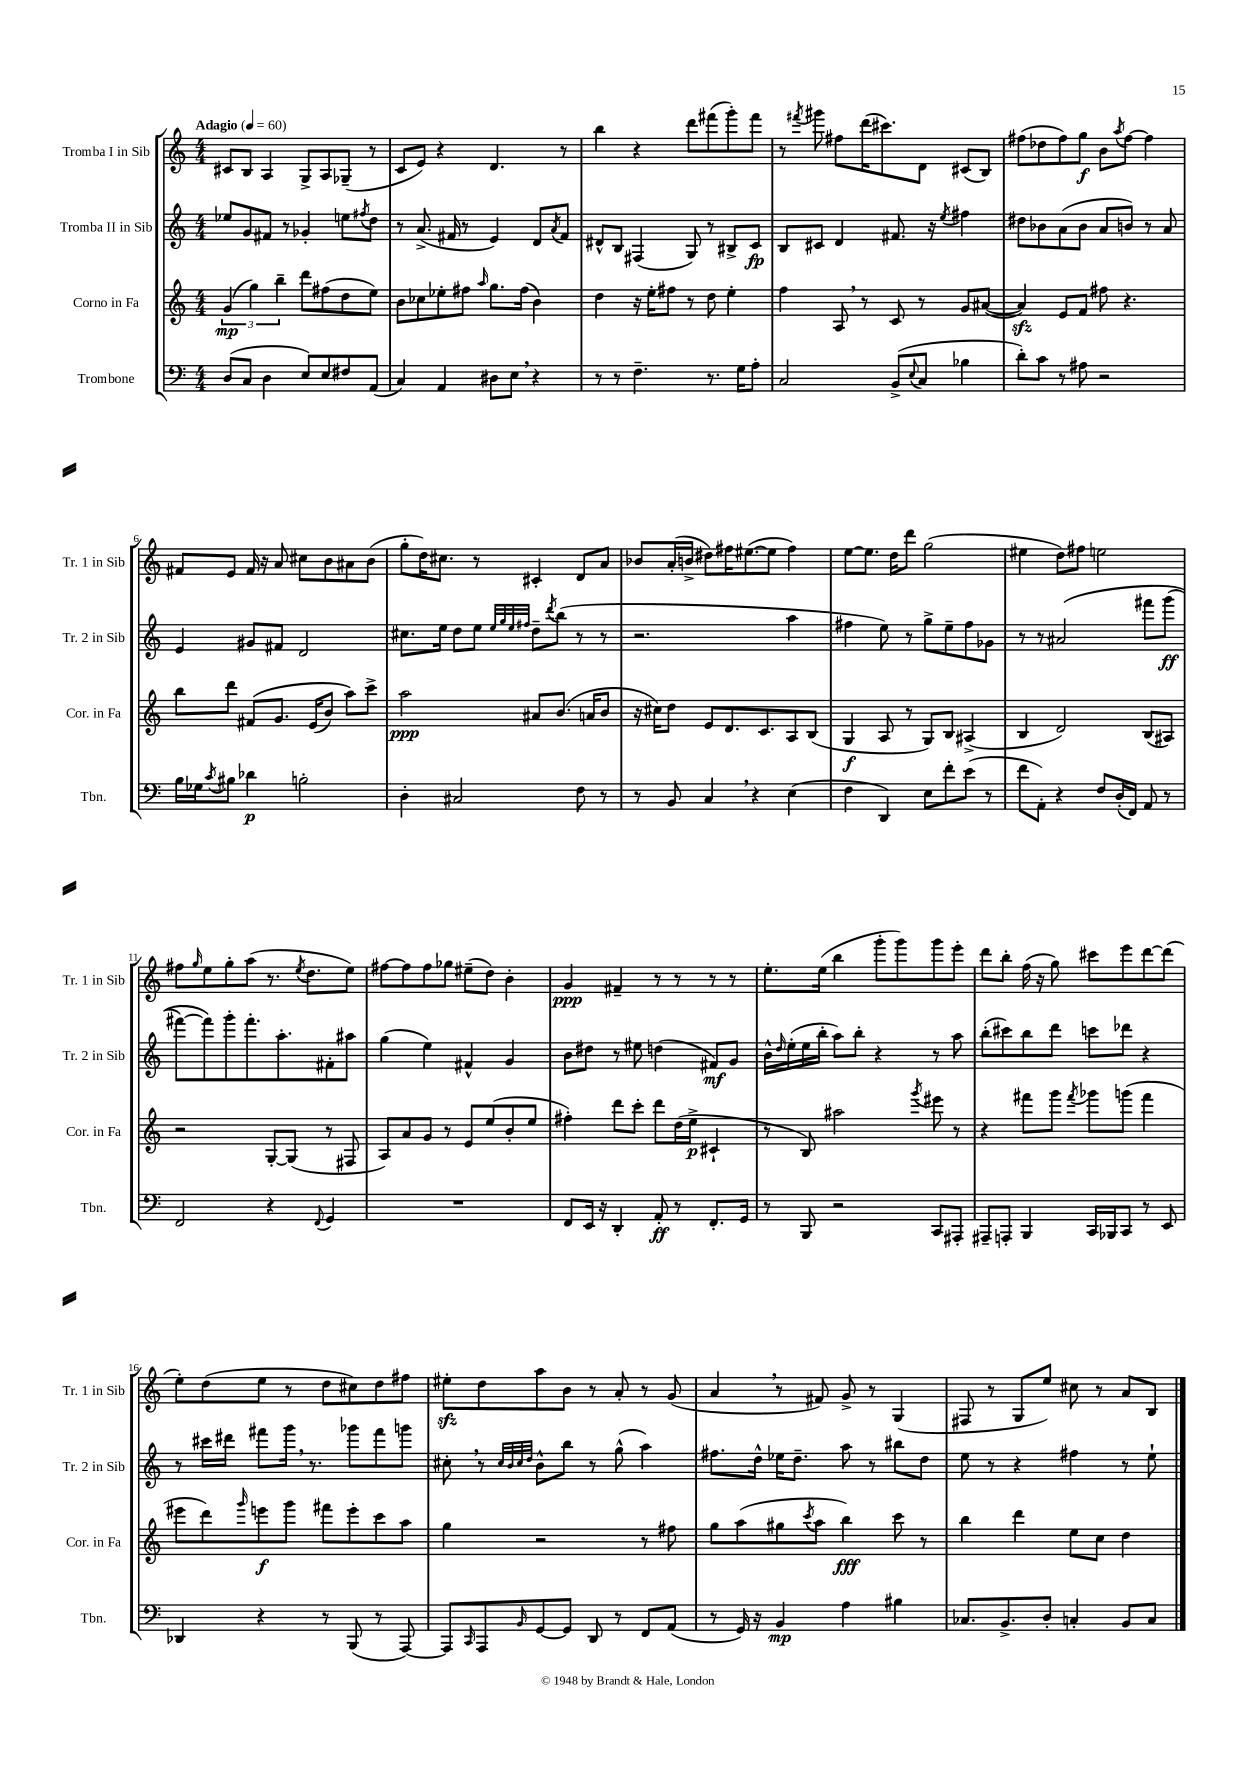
<<
\new StaffGroup <<
\new Staff = "s0" \with { instrumentName = "Tromba I in Sib" shortInstrumentName = "Tr. 1 in Sib" } {
    \clef treble \key c \major \numericTimeSignature \time 4/4 \tempo "Adagio" 4 = 60
    cis'8 b8 a4 g8-> a8 ges8--( r8 |
    c'8 e'8) r4 d'4. r8 |
    b''4 r4 d'''8 fis'''8( g'''8-.) fis'''8 |
    r8 \acciaccatura { fis'''8 } gis'''8 fis''8 d'''16( cis'''8.) d'8 cis'8( b8) |
    fis''8( des''8 fis''8) g''8\f b'8 \acciaccatura { a''8 } fis''8~ fis''4 |
    fis'8 e'8 fis'16 r16 a'8 cis''8 b'8 ais'8 b'8( |
    g''8-. d''16) cis''8. r8 cis'4-. d'8 a'8 |
    bes'8 a'16-.( b'16-> dis''8) fis''16 eis''8.~( eis''8 fis''4) |
    e''8~ e''8. d''16 d'''8 g''2( |
    eis''4 d''8) fis''8 e''2 |
    fis''8 \grace { g''16 } e''8 g''8-. a''8( r8. \acciaccatura { e''8 } d''8. e''8) |
    fis''8~ fis''8 fis''8 ges''8 eis''8--( d''8) b'4-. |
    g'4\ppp fis'4-- r8 r8 r8 r8 |
    e''8.-. e''16( b''4 g'''8-. g'''8) g'''8 e'''8-. |
    d'''8 b''8-. f''16( r16 g''8) cis'''8 e'''8 d'''8~ d'''8( |
    e''8-.) d''8( e''8 r8 d''8 cis''8) d''8 fis''8 |
    eis''8-.\sfz d''8 a''8 b'8 r8 a'8-. r8 g'8( |
    a'4 \breathe r8 fis'8) g'8-> r8 g4( |
    fis8 r8 g8 e''8) cis''8 r8 a'8 b8 \bar "|." |
}
\new Staff = "s1" \with { instrumentName = "Tromba II in Sib" shortInstrumentName = "Tr. 2 in Sib" } {
    \clef treble \key c \major \numericTimeSignature \time 4/4
    ees''8 g'8 fis'8 r8 ges'4-. e''8 \acciaccatura { fis''8 } d''8 |
    r8 a'8.->( fis'16 r8 e'4) d'8 \acciaccatura { a'8 } fis'8 |
    dis'8-^ b8 fis4( g8) r8 bis8-> c'8\fp |
    b8 cis'8 d'4 fis'8. r16 \acciaccatura { e''8 } fis''4 |
    dis''8 bes'8 a'8( bes'8 a'8 b'8) r8 a'8 |
    e'4 gis'8 fis'8 d'2 |
    cis''8. e''16 d''8 e''8 \grace { e''32 g''32 e''32 fis''32 } d''8-- \acciaccatura { d'''8 } b''8( r8 r8 |
    r2. a''4 |
    fis''4 e''8) r8 g''8-> e''8-- fis''8 ges'8 |
    r8 r8 ais'2\( fis'''8 g'''8\ff( |
    fis'''8~) fis'''8\) g'''8-. fis'''8.-. a''8.-. fis'8-. ais''8 |
    g''4( e''4) fis'4-^ g'4 |
    b'8 dis''8 r8 eis''8 d''4( fis'8\mf) g'8 |
    b'16-^ \grace { d''16 } e''16-.( e''16 b''16-. a''8) b''8-. r4 r8 a''8 |
    b''8-.( cis'''8) b''8 d'''8 c'''8 des'''8 r4 |
    r8 cis'''16 dis'''16 fis'''8 g'''16 \breathe r8. ges'''8 fis'''8 g'''8 |
    cis''8-. \breathe r8 \grace { cis''32 b'32 cis''32 d''32 } b'8-^ b''8 r8 g''8-^( a''4) |
    fis''8. d''16-^ ees''16 d''8.-- a''8 r8 bis''8 d''8 |
    e''8 r8 r4 fis''4 r8 e''8-! \bar "|." |
}
\new Staff = "s2" \with { instrumentName = "Corno in Fa" shortInstrumentName = "Cor. in Fa" } {
    \clef treble \key c \major \numericTimeSignature \time 4/4
    \tuplet 3/2 { g'4\mp( g''4) b''4-- } d'''8 fis''8( d''8 e''8) |
    b'8 ces''8 ees''8-. fis''8 \grace { a''16 } g''8. fis''16( b'4) |
    d''4 r16 e''16-. fis''8 r8 d''8 e''4-. |
    f''4 a8 \breathe r8 c'8 r8 g'8 ais'8~( |
    ais'4\sfz) e'8 f'8 fis''8 r4. |
    b''8 d'''8 fis'8\( g'8. e'16( b'8) a''8\) c'''8-> |
    a''2\ppp ais'8 b'8.( a'16 b'8 |
    r16 cis''16) d''8 e'8 d'8. c'8. a8 b8( |
    g4\f a8 r8 g8) b8 ais4->( |
    b4 d'2) b8( ais8) |
    r2 g8~-. g8( r8 fis8 |
    a8) a'8 g'8 r8 e'8 e''8( b'8-. e''8 |
    fis''4-.) d'''8 c'''8-. d'''8 d''16( e''16->\p cis'4-! |
    r8 b8) ais''2 \acciaccatura { g'''8 } eis'''8 r8 |
    r4 fis'''8 g'''8 \acciaccatura { fis'''8 } ges'''8 g'''8( fis'''4 |
    eis'''8 d'''8) \grace { g'''16 } e'''8\f g'''8 fis'''8 e'''8-. c'''8 a''8 |
    g''4 r2 r8 fis''8 |
    g''8 a''8( gis''8 \acciaccatura { c'''8 } a''8 b''4\fff) c'''8 r8 |
    b''4 d'''4 e''8 c''8 d''4 \bar "|." |
}
\new Staff = "s3" \with { instrumentName = "Trombone" shortInstrumentName = "Tbn." } {
    \clef bass \key c \major \numericTimeSignature \time 4/4
    d8( c8 d4 e8) e8 fis8 a,8( |
    c4) a,4 dis8 e8 \breathe r4 |
    r8 r8 f4.-- r8. g16 a8-. |
    c2 b,8->( \appoggiatura { e8 } c8 bes4 |
    d'8-.) c'8 r8 ais8 r2 |
    b16 ges16 \acciaccatura { c'8 } bis8 des'4\p b2-. |
    d4-. cis2 f8 r8 |
    r8 b,8 c4 \breathe r4 e4( |
    f4 d,4) e8 f'8-. e'8( r8 |
    f'8 a,8-.) r4 f8 d16-.( f,16) a,8 r8 |
    f,2 r4 \appoggiatura { f,8 } g,4 |
    R1 |
    f,8 e,16 r16 d,4-. a,8-.\ff r8 f,8.-. g,16 |
    r8 b,,8 r2 c,8 ais,,8-. |
    ais,,8-- a,,8-. b,,4 c,16 bes,,16 c,8 r8 e,8 |
    des,4 r4 r8 b,,8( r8 a,,8~) |
    a,,8 \grace { c,16 } a,,8 \grace { b,16 } g,8~ g,8 d,8 r8 f,8 a,8( |
    r8 g,16) r16 b,4\mp a4 bis4 |
    ces8. b,8.-> d8-. c4-. b,8 c8 \bar "|." |
}
>>
>>
